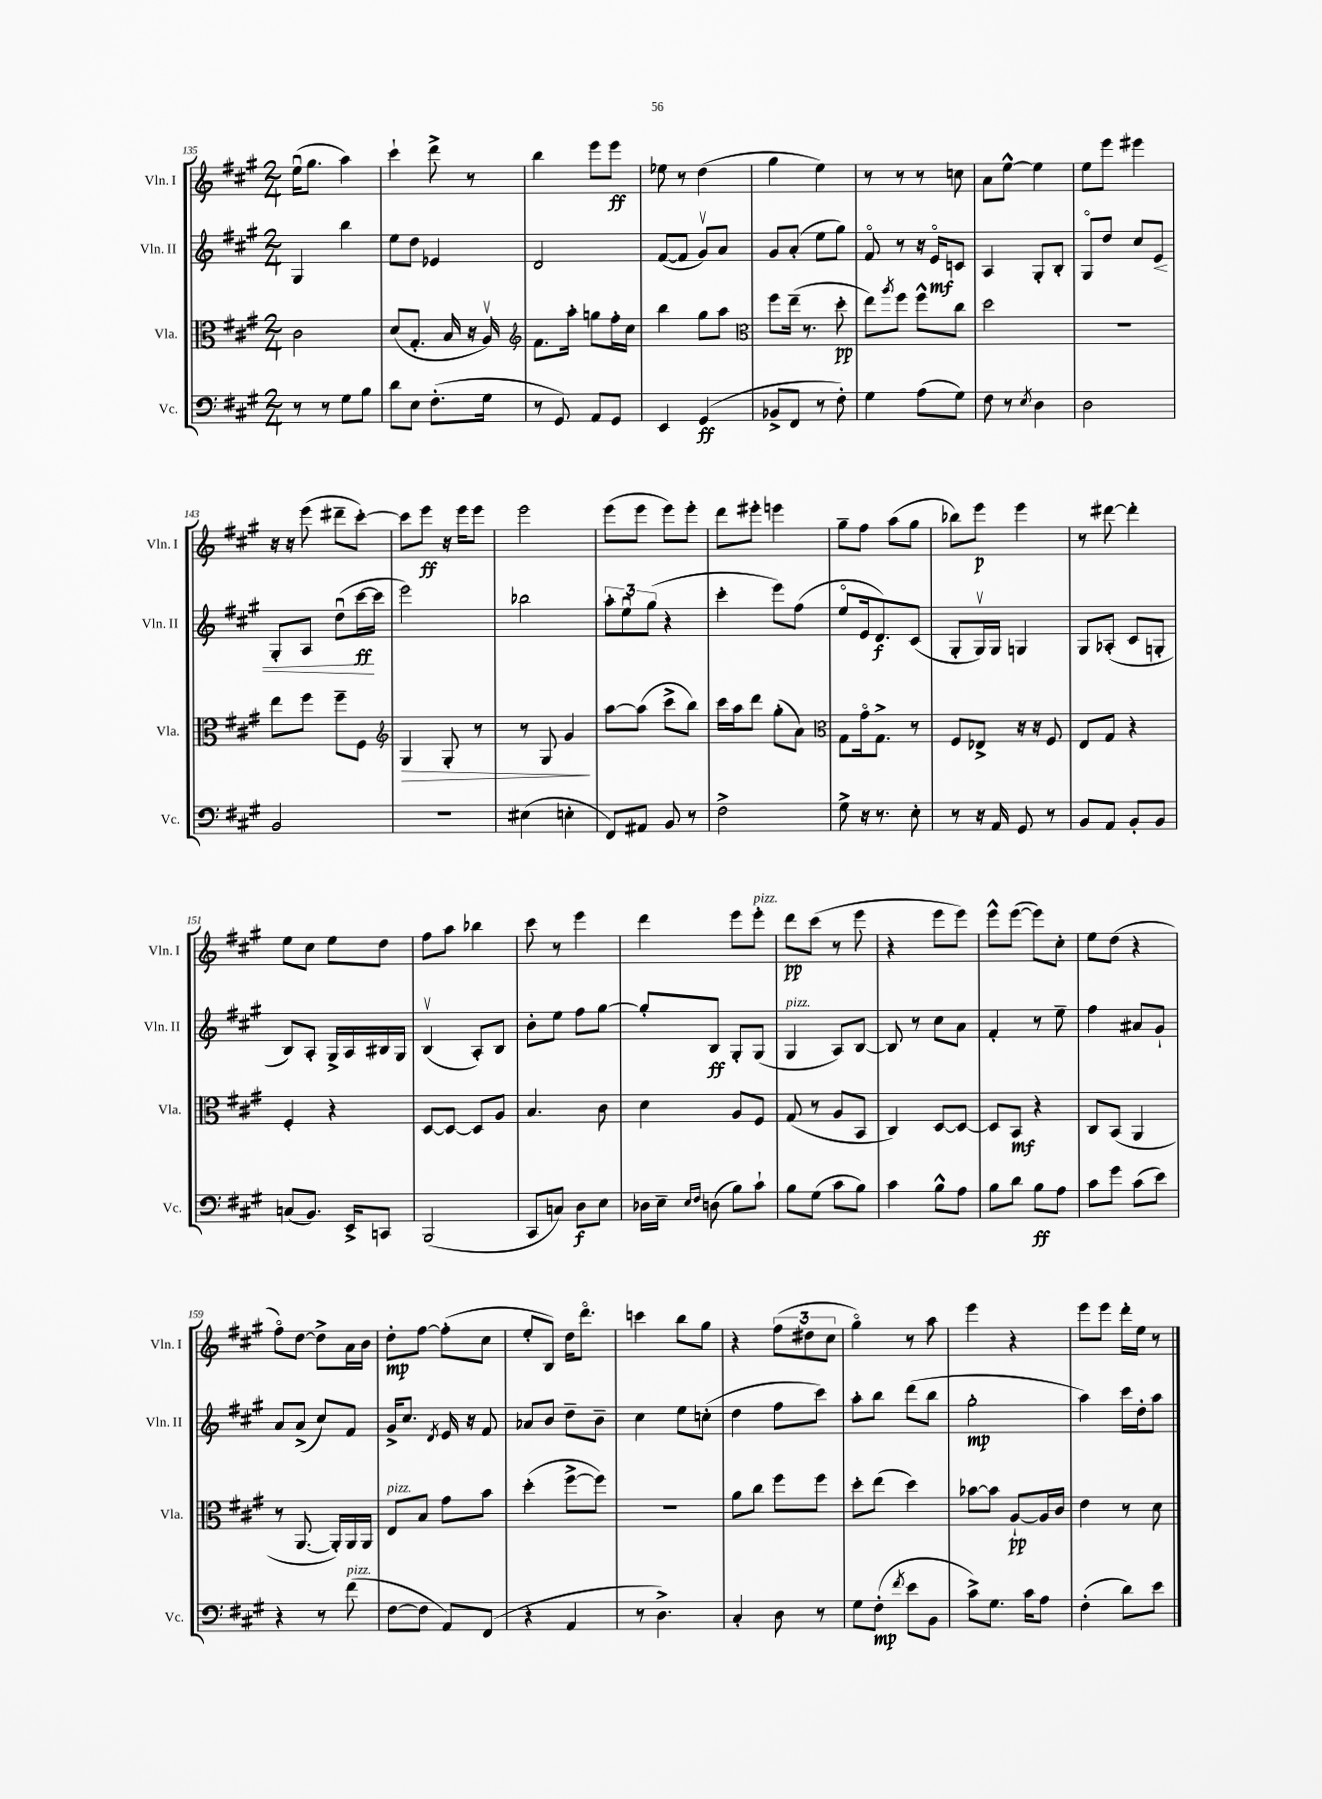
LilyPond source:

<<
\new StaffGroup <<
\new Staff = "s0" \with { instrumentName = "Vln. I" shortInstrumentName = "Vln. I" } {
    \clef treble \key a \major \numericTimeSignature \time 2/4
    e''16\downbow( gis''8. a''4) |
    cis'''4-! d'''8-> r8 |
    b''4 e'''8 e'''8\ff |
    ees''8 r8 d''4( |
    gis''4 e''4) |
    r8 r8 r8 c''8 |
    a'8 e''8~-^ e''4 |
    e''8 e'''8 eis'''4 |
    r16 r16 e'''8( dis'''8-- cis'''8~-.) |
    cis'''8 e'''8\ff r16 e'''16 e'''8 |
    e'''2 |
    e'''8( e'''8 e'''8) e'''8-. |
    d'''8 eis'''8-. e'''4 |
    gis''8-- fis''8 a''8( gis''8 |
    bes''8) e'''8\p e'''4 |
    r8 dis'''8~ dis'''4-. |
    e''8 cis''8 e''8 d''8 |
    fis''8 a''8 bes''4 |
    cis'''8 r8 e'''4 |
    d'''4 e'''8 e'''8-.^\markup { \italic "pizz." } |
    d'''8\pp cis'''8( r8 e'''8 |
    r4 e'''8 e'''8) |
    e'''8-^ e'''8~( e'''8) cis''8-. |
    e''8 d''8( r4 |
    fis''8\flageolet) d''8~ d''8-> a'16 b'16 |
    d''8-.\mp fis''8~ fis''8-.( cis''8 |
    e''8-. b8) d''16 d'''8.\flageolet |
    c'''4 b''8 gis''8 |
    r4 \tuplet 3/2 { fis''8( dis''8 cis''8 } |
    gis''4\flageolet) r8 a''8 |
    e'''4 r4 |
    e'''8 e'''8 d'''16-. e''16 r8 \bar "|." |
}
\new Staff = "s1" \with { instrumentName = "Vln. II" shortInstrumentName = "Vln. II" } {
    \clef treble \key a \major \numericTimeSignature \time 2/4
    gis4 b''4 |
    e''8 d''8 ees'4 |
    d'2 |
    fis'8~( fis'8 gis'8\upbow) a'8 |
    gis'8 a'8-.( e''8 gis''8) |
    fis'8\flageolet r8 r16 e'16\flageolet\mf c'8 |
    a4 gis8-. b8-. |
    gis8\flageolet d''8 cis''8 e'8\< |
    gis8-. a8 d''8\downbow( cis'''16~\ff\! cis'''16 |
    e'''2) |
    bes''2 |
    \tuplet 3/2 { a''8-. e''8\downbow gis''8( } r4 |
    cis'''4-. e'''8) fis''8( |
    e''8\flageolet e'16 d'8.\f) cis'8( |
    gis8-. gis16\upbow) gis16 g4 |
    gis8 aes8-.( cis'8 g8-. |
    b8) a8-. gis16-> a16 bis16 gis16 |
    b4\upbow( a8-.) b8 |
    b'8-. e''8 fis''8 gis''8~ |
    gis''8-. b8\ff gis8-. gis8( |
    gis4^\markup { \italic "pizz." } a8) b8~ |
    b8 r8 cis''8 a'8 |
    fis'4-. r8 e''8-- |
    fis''4 ais'8 gis'8-! |
    a'8 a'8->( cis''8) fis'8 |
    gis'16-> cis''8. \acciaccatura { d'8 } e'16 r16 fis'8 |
    aes'8 b'8 d''8-- b'8-- |
    cis''4 e''8 c''8-.( |
    d''4 fis''8 cis'''8) |
    a''8-. b''8 d'''8( b''8 |
    gis''2-.\mp |
    a''4) cis'''16 d''16-. a''8 \bar "|." |
}
\new Staff = "s2" \with { instrumentName = "Vla." shortInstrumentName = "Vla." } {
    \clef alto \key a \major \numericTimeSignature \time 2/4
    cis'2 |
    d'8( gis8.-. b16 r16 a16\upbow) |
    \clef treble fis'8. a''16-. g''8 fis''16-. cis''16 |
    b''4 gis''8 a''8 |
    \clef alto fis''8 e''16--( r8. d''8-.\pp |
    e''8) \acciaccatura { a''8 } fis''8 fis''8-^ cis''8 |
    d''2 |
    r2 |
    e''8 fis''8 fis''8-- fis8 |
    \clef treble gis4\> gis8-. r8 |
    r8 gis8 gis'4\! |
    a''8~ a''8( cis'''8-> b''8) |
    cis'''16 a''16 d'''8 gis''8-.( a'8) |
    \clef alto gis8 gis'16\flageolet gis8.-> r8 |
    fis8 ees8-> r16 r16 fis8 |
    e8 gis8 r4 |
    fis4-. r4 |
    d8~ d8~ d8 a8 |
    b4. cis'8 |
    d'4 a8 fis8 |
    gis8( r8 a8 b,8 |
    cis4) d8~ d8~ |
    d8 b,8\mf r4 |
    cis8 b,8( a,4 |
    r8 a,8.~ a,16-.) a,16 a,16 |
    e8^\markup { \italic "pizz." } b8 gis'8 b'8 |
    d''4-.( fis''8~-> fis''8) |
    R2 |
    a'8 cis''8 fis''8 fis''8 |
    d''8-. e''8( d''4) |
    bes'8~ bes'8 a8~-!\pp a16 cis'16 |
    e'4 r8 d'8 \bar "|." |
}
\new Staff = "s3" \with { instrumentName = "Vc." shortInstrumentName = "Vc." } {
    \clef bass \key a \major \numericTimeSignature \time 2/4
    r8 r8 gis8 b8 |
    d'8 e8 fis8.-.( gis16 |
    r8 gis,8) a,8 gis,8 |
    e,4 gis,4\ff( |
    bes,8-> fis,8 r8 fis8-.) |
    gis4 a8( gis8) |
    fis8 r8 \acciaccatura { e8 } d4 |
    d2 |
    b,2 |
    r2 |
    eis4( e4-. |
    fis,8) ais,8 b,8 r8 |
    fis2-> |
    gis8-> r16 r8. e8-. |
    r8 r16 a,16 gis,8 r8 |
    b,8 a,8 b,8-. b,8 |
    c8( b,8.) e,16-> c,8 |
    b,,2( |
    cis,8 c8) d8\f e8 |
    des16 e16-- \grace { e16 fis16 } d8( b8) cis'8-! |
    b8 gis8( cis'8 b8) |
    cis'4 b8-^ a8 |
    b8 d'8 b8\ff a8 |
    cis'8 gis'8 cis'8( e'8) |
    r4 r8 fis'8^\markup { \italic "pizz." }( |
    fis8~ fis8 a,8) fis,8( |
    r4 a,4 |
    r8 d4.->) |
    cis4-. d8 r8 |
    gis8 fis8-.\mp( \acciaccatura { fis'8 } e'8 b,8 |
    cis'8->) gis8. cis'16 a8 |
    fis4-.( d'8) e'8 \bar "|." |
}
>>
>>
\layout { \context { \Score currentBarNumber = #135 } }
